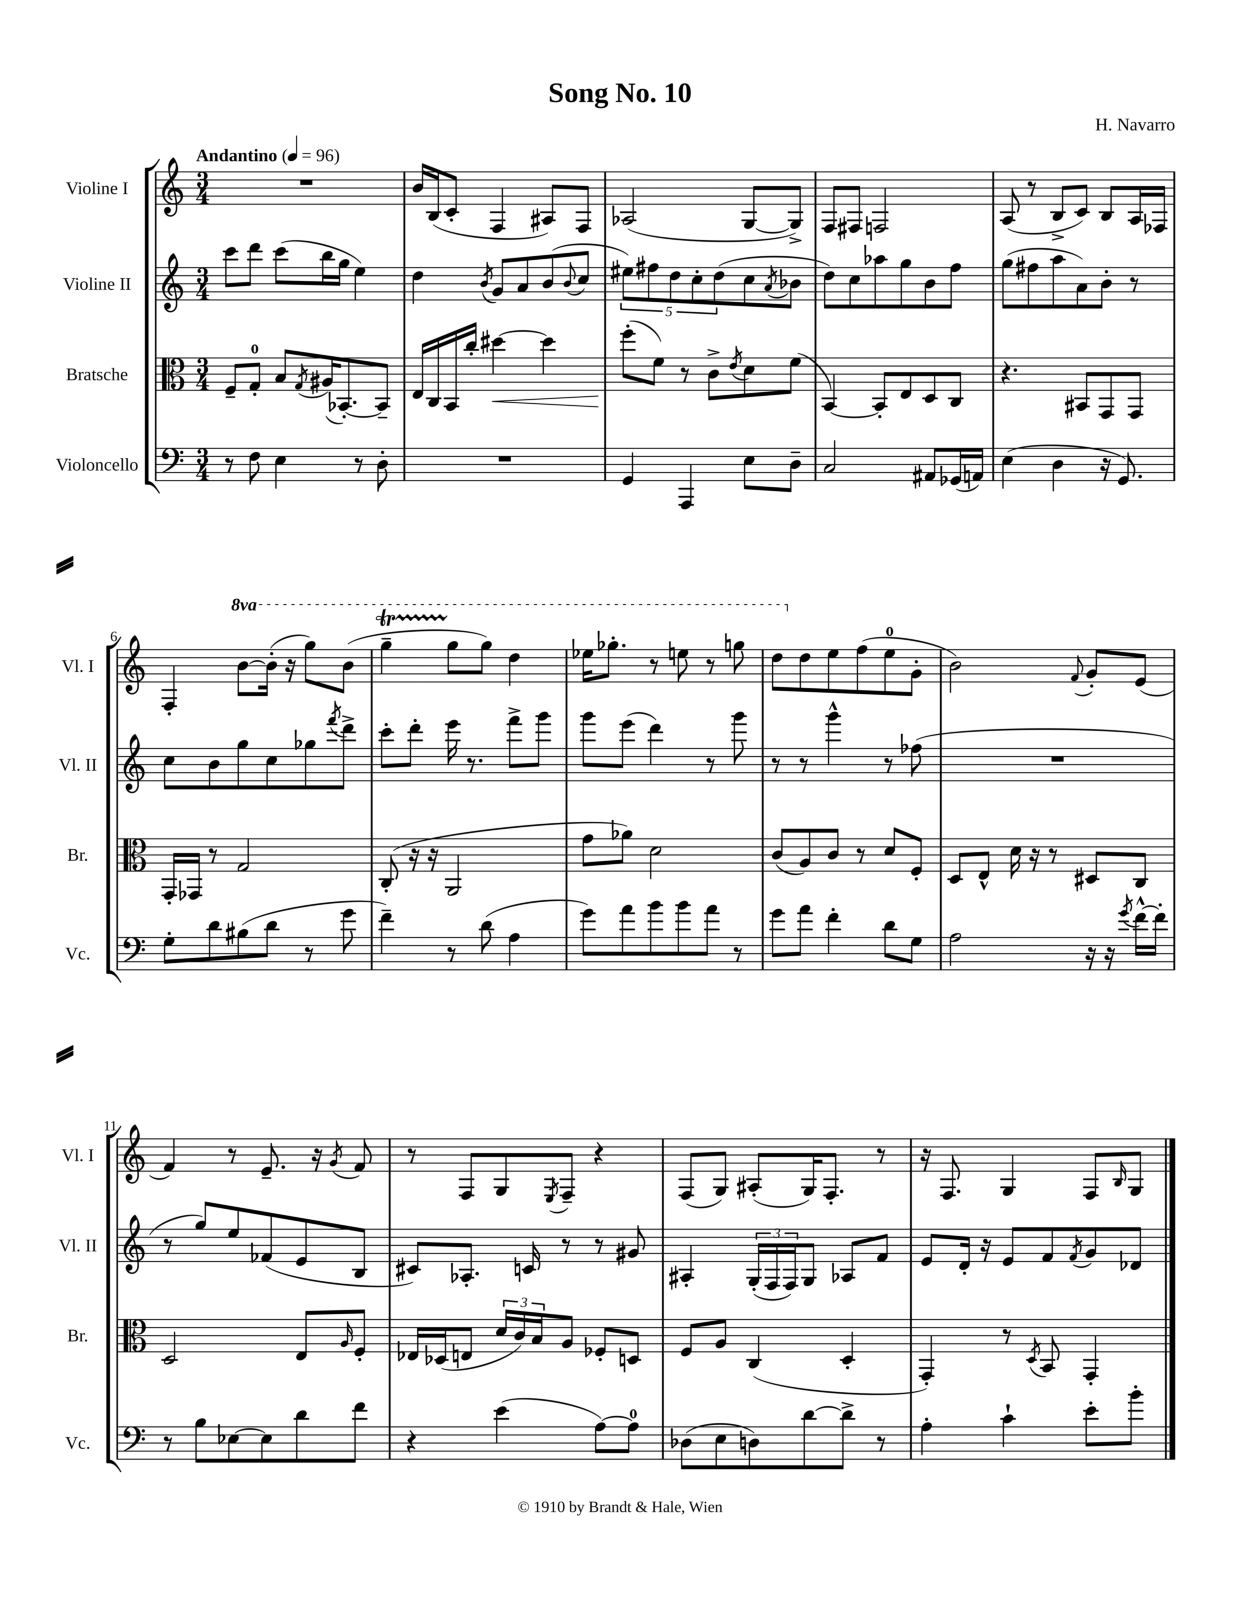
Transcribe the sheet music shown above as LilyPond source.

\header { title = "Song No. 10" composer = "H. Navarro" }
<<
\new StaffGroup <<
\new Staff = "s0" \with { instrumentName = "Violine I" shortInstrumentName = "Vl. I" } {
    \clef treble \key c \major \numericTimeSignature \time 3/4 \set Staff.ottavationMarkups = #ottavation-simple-ordinals \tempo "Andantino" 4 = 96
    R2. |
    b'16 b16( c'8-. f4 ais8) f8 |
    aes2( g8~ g8->) |
    f8 fis8 f2 |
    a8( r8 b8-> c'8) b8 a16 fes16 |
    f4-. \ottava #1 b''8~ b''16-.( r16 g'''8) b''8( |
    g'''4--\startTrillSpan g'''8\stopTrillSpan g'''8) d'''4 |
    ees'''16 ges'''8.-. r8 e'''8 r8 g'''8 |
    d'''8 \ottava #0 d''8 e''8 f''8( e''8-0 g'8-. |
    b'2) \appoggiatura { f'8 } g'8-. e'8( |
    f'4) r8 e'8.-- r16 \acciaccatura { g'8 } f'8 |
    r8 f8 g8 \acciaccatura { e8 } f8-- r4 |
    f8( g8) ais8-.( g16) f8.-. r8 |
    r16 f8. g4 f8 \grace { b16 } g8 \bar "|." |
}
\new Staff = "s1" \with { instrumentName = "Violine II" shortInstrumentName = "Vl. II" } {
    \clef treble \key c \major \numericTimeSignature \time 3/4
    c'''8 d'''8 c'''8( b''16 g''16 e''4) |
    d''4 \acciaccatura { b'8 } g'8 a'8 b'8( \appoggiatura { b'8 } c''8 |
    \tuplet 5/4 { eis''8) fis''8 d''8 c''8-. d''8( } c''8 \acciaccatura { a'8 } bes'8 |
    d''8) c''8 aes''8 g''8 b'8 f''8 |
    g''8( fis''8 a''8 a'8) b'8-. r8 |
    c''8 b'8 g''8 c''8 ges''8 \acciaccatura { f'''8 } d'''8-> |
    c'''8-. d'''8-. e'''16 r8. f'''8-> g'''8 |
    g'''8 e'''8( d'''4) r8 g'''8 |
    r8 r8 g'''4-^ r8 fes''8( |
    R2. |
    r8 g''8) e''8 fes'8( e'8 b8 |
    cis'8) aes8.-. c'16 r8 r8 gis'8 |
    ais4-. \tuplet 3/2 { g16-.( f16 f16) } g8 aes8 f'8 |
    e'8 d'16-. r16 e'8 f'8 \acciaccatura { f'8 } g'8 des'8 \bar "|." |
}
\new Staff = "s2" \with { instrumentName = "Bratsche" shortInstrumentName = "Br." } {
    \clef alto \key c \major \numericTimeSignature \time 3/4
    f8-- g8-0-. b8 \acciaccatura { g8 } ais16( bes,8.~-.) bes,8-- |
    e16 c16 b,16 c''16-. dis''4~\< dis''4 |
    f''8-.\!( f'8) r8 c'8-> \acciaccatura { e'8 } d'8 f'8( |
    b,4~) b,8-. e8 d8 c8 |
    r4. bis,8 g,8 g,8 |
    g,16-. ges,16 r8 g2 |
    c8-.( r16 r16 a,2 |
    g'8 aes'8) d'2 |
    c'8( a8) c'8 r8 d'8 f8-. |
    d8 e8-^ d'16 r16 r8 dis8 c8 |
    d2 e8 \grace { a16 } f8-. |
    ees16 des16( e8 \tuplet 3/2 { d'16 c'16) b16 } a8 fes8-. d8 |
    f8 a8 c4( d4-. |
    g,4-.) r8 \acciaccatura { d8 } b,8 g,4-. \bar "|." |
}
\new Staff = "s3" \with { instrumentName = "Violoncello" shortInstrumentName = "Vc." } {
    \clef bass \key c \major \numericTimeSignature \time 3/4
    r8 f8 e4 r8 d8-. |
    R2. |
    g,4 a,,4 e8 d8-- |
    c2 ais,8 ges,16( a,16) |
    e4( d4 r16 g,8.) |
    g8-. d'8 bis8( d'8 r8 g'8 |
    f'4--) r8 d'8( a4 |
    g'8) a'8 b'8 b'8 a'8 r8 |
    g'8 a'8 f'4-. d'8 g8 |
    a2 r16 r16 \acciaccatura { g'8 } f'16~-^ f'16-. |
    r8 b8 ees8~ ees8 d'8 f'8 |
    r4 e'4( a8~) a8-0 |
    des8( e8 d8) d'8~ d'8-> r8 |
    a4-. c'4-! e'8-. b'8-. \bar "|." |
}
>>
>>
